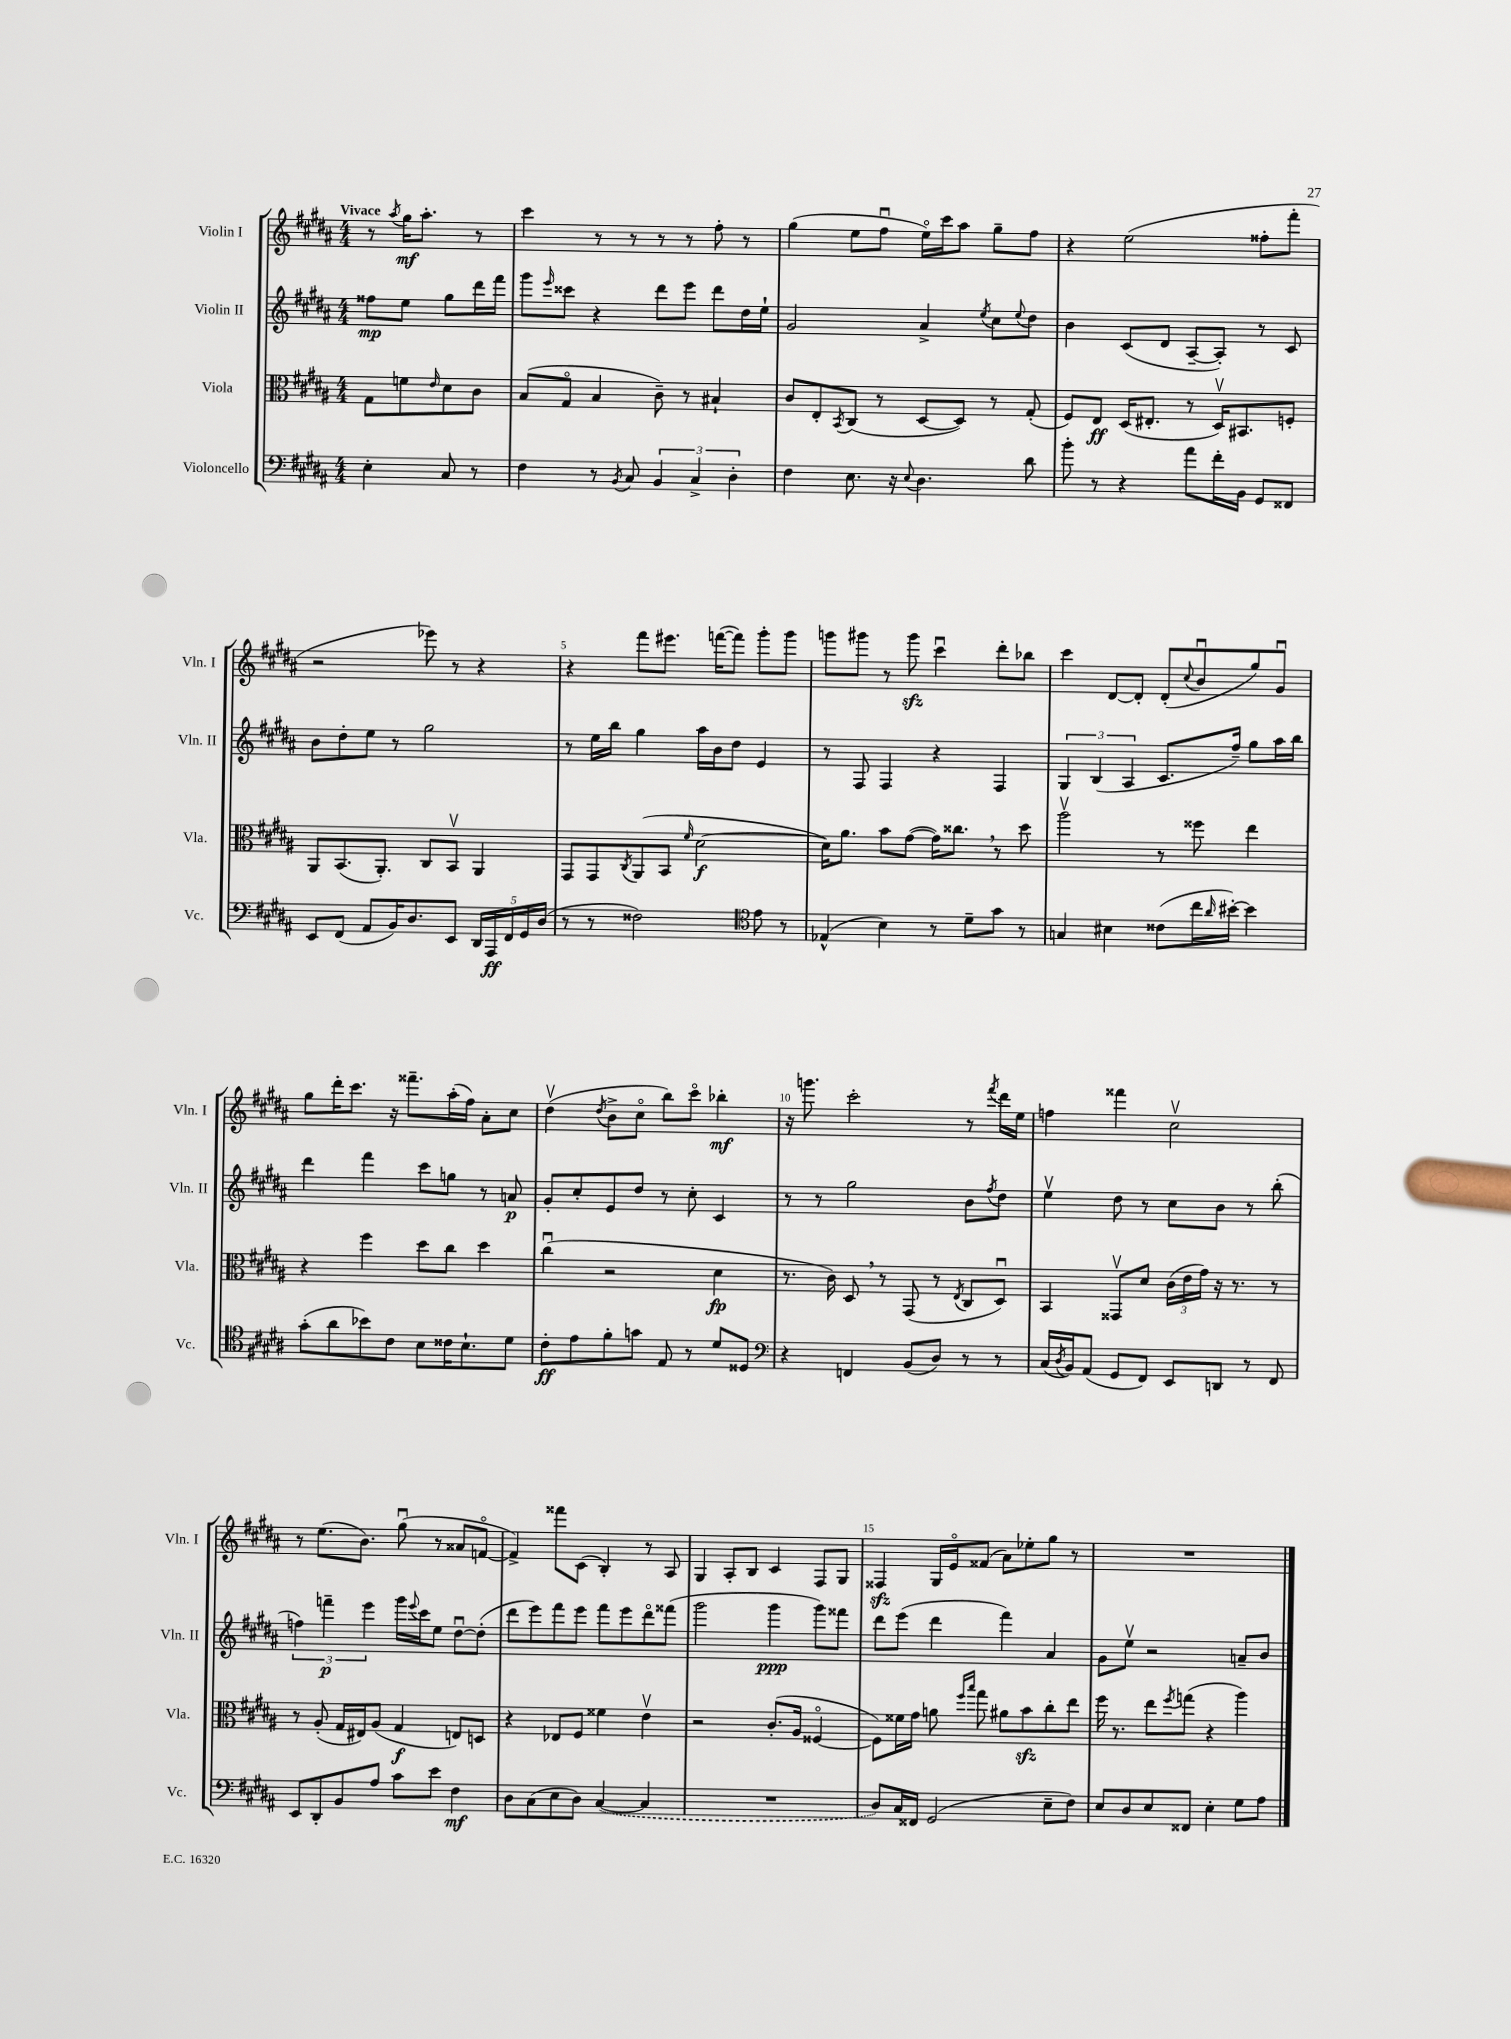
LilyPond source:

<<
\new StaffGroup <<
\new Staff = "s0" \with { instrumentName = "Violin I" shortInstrumentName = "Vln. I" } {
    \clef treble \key b \major \numericTimeSignature \time 4/4 \partial 2 \tempo "Vivace"
    r8 \acciaccatura { ais''8 } gis''16\mf ais''8.-. r8 |
    cis'''4 r8 r8 r8 r8 fis''8-. r8 |
    gis''4( e''8 fis''8\downbow e''16\flageolet) cis'''16 ais''8 gis''8-- fis''8 |
    r4 e''2( fisis''8-. fis'''8-. |
    r2 ees'''8) r8 r4 |
    r4 fis'''8 eis'''8. f'''16~( f'''8) gis'''8-. gis'''8 |
    g'''8 gis'''8 r8 gis'''8\sfz cis'''4\downbow dis'''8-. bes''8 |
    cis'''4 dis'8~ dis'8-. dis'8-.( \appoggiatura { cis''8 } b'8\downbow gis''8) gis'8\downbow |
    gis''8 dis'''16-. cis'''8. r16 fisis'''8.-- ais''16-.( fis''16) ais'8-. cis''8 |
    dis''4\upbow( \acciaccatura { dis''8 } b'8-> cis''8\flageolet b''8) cis'''8\flageolet bes''4-.\mf |
    r16 g'''8. cis'''2-. r8 \acciaccatura { fis'''8 } dis'''16 e''16 |
    f''4 fisis'''4 cis''2\upbow |
    r8 e''8.( b'8.) gis''8\downbow( r8 aisis'8 f'8~\flageolet |
    f'4->) fisis'''8 cis'8( b4-.) r8 ais8 |
    gis4 ais8-. b8 cis'4 fis8 gis8 |
    fisis4\sfz gis16 e'16\flageolet fisis'8( ais'8) ees''8-. gis''8 r8 |
    R1 \bar "|." |
}
\new Staff = "s1" \with { instrumentName = "Violin II" shortInstrumentName = "Vln. II" } {
    \clef treble \key b \major \numericTimeSignature \time 4/4 \partial 2
    fisis''8\mp e''8 gis''8 dis'''16 fis'''16 |
    gis'''8 \grace { e'''16 } cisis'''8 r4 dis'''8 e'''8 dis'''8 dis''16 e''16-! |
    gis'2 ais'4-> \acciaccatura { e''8 } cis''8 \appoggiatura { e''8 } dis''8 |
    b'4 cis'8( dis'8 ais8~-- ais8-.) r8 cis'8 |
    b'8 dis''8-. e''8 r8 gis''2 |
    r8 e''16 b''16 gis''4 ais''16 b'16 dis''8 e'4 |
    r8 fis8 fis4 r4 fis4 |
    \tuplet 3/2 { gis4 b4( ais4 } cis'8. fis''16--) gis''8 ais''16 b''16 |
    dis'''4 fis'''4 cis'''8 g''8 r8 a'8\p |
    gis'8-. cis''8-. e'8 dis''8 r8 cis''8-. cis'4 |
    r8 r8 gis''2 b'8 \acciaccatura { fis''8 } dis''8 |
    e''4\upbow dis''8 r8 cis''8 b'8 r8 b''8-.( |
    \tuplet 3/2 { f''4) f'''4--\p e'''4 } gis'''16 \appoggiatura { e'''8 } cis'''16 e''8 dis''8~\downbow dis''8-.( |
    dis'''8 e'''8) fis'''8 e'''8 fis'''8 e'''8 dis'''8\flageolet fisis'''8( |
    gis'''2 gis'''4\ppp gis'''8) fisis'''8 |
    dis'''8 e'''8( dis'''4 fis'''4) ais'4 |
    gis'8 e''8\upbow r2 a'8-- b'8 \bar "|." |
}
\new Staff = "s2" \with { instrumentName = "Viola" shortInstrumentName = "Vla." } {
    \clef alto \key b \major \numericTimeSignature \time 4/4 \partial 2
    gis8 f'8 \grace { e'16 } dis'8 cis'8 |
    b8( gis8\flageolet b4 cis'8--) r8 bis4-! |
    cis'8 e8-. \acciaccatura { b,8 } cis8( r8 dis8~ dis8) r8 gis8-.( |
    fis8) e8\ff dis16( eis8.-. r8 dis16\upbow) bis,8. f8-. |
    ais,8 b,8.( ais,8.-.) cis8 b,8\upbow ais,4 |
    gis,8 gis,8 \acciaccatura { cis8 } ais,8( b,8 \grace { fis'16 } dis'2~\f |
    dis'16) ais'8. b'8 gis'8~( gis'16) cisis''8. \breathe r8 dis''8 |
    ais''2\upbow r8 fisis''8 e''4 |
    r4 fis''4 dis''8 cis''8 dis''4 |
    cis''4\downbow( r2 dis'4\fp |
    r8. cis'16) dis8 \breathe r8 gis,8( r8 \acciaccatura { e8 } cis8 dis8\downbow) |
    b,4 gisis,8\upbow dis'8 \tuplet 3/2 { cis'16( e'16 gis'16) } r16 r8. r8 |
    r8 ais8-.( gis16 eis16) ais8( gis4\f e8) d8 |
    r4 ees8 fis8 fisis'4 e'4\upbow |
    r2 cis'8.-.( ais16 fisis4~\flageolet |
    fisis8) fisis'16 gis'16 a'8 \grace { fis''16 b''16 } gis''8 ais'8 b'8\sfz cis''8-. e''8 |
    fis''16 r8. e''8 \acciaccatura { fis''8 } g''8( r4 ais''4) \bar "|." |
}
\new Staff = "s3" \with { instrumentName = "Violoncello" shortInstrumentName = "Vc." } {
    \clef bass \key b \major \numericTimeSignature \time 4/4 \partial 2
    e4-. cis8 r8 |
    fis4 r8 \acciaccatura { b,8 } cis8 \tuplet 3/2 { b,4 cis4-> dis4-. } |
    fis4 e8. r16 \appoggiatura { e8 } dis4. dis'8 |
    b'8-. r8 r4 ais'8 fis'16-. b,16 gis,8 fisis,8 |
    e,8 fis,8( ais,8 b,16) dis8. e,8 \tuplet 5/4 { dis,16 ais,,16\ff fis,16 gis,16 dis16( } |
    r8 r8 fisis2) \clef tenor e'8 r8 |
    ees4-^( b4) r8 dis'8-- gis'8 r8 |
    g4 bis4 cisis'8( cis''16 \grace { ais'16 } bis'16~-.) bis'4 |
    gis'8-.( ais'8 bes'8) cis'8 b8 cisis'16 b8.-! dis'8 |
    cis'8-.\ff e'8 fis'8-. g'8 e8 r8 dis'8 disis8 |
    \clef bass r4 f,4 b,8( dis8) r8 r8 |
    cis16( \acciaccatura { dis8 } b,16) ais,8( gis,8 fis,8) e,8 d,8 r8 fis,8 |
    e,8 dis,8-. b,8 ais8 cis'8 e'8 fis4\mf |
    dis8 cis8( e8 dis8) \once \slurDashed cis4~( cis4 |
    R1 |
    dis8) cis16 fisis,16 gis,2( e8-- fis8) |
    e8 dis8 e8 fisis,8 e4-. gis8 ais8 \bar "|." |
}
>>
>>
\layout { \context { \Score \override BarNumber.break-visibility = ##(#f #t #t) barNumberVisibility = #(every-nth-bar-number-visible 5) } }
